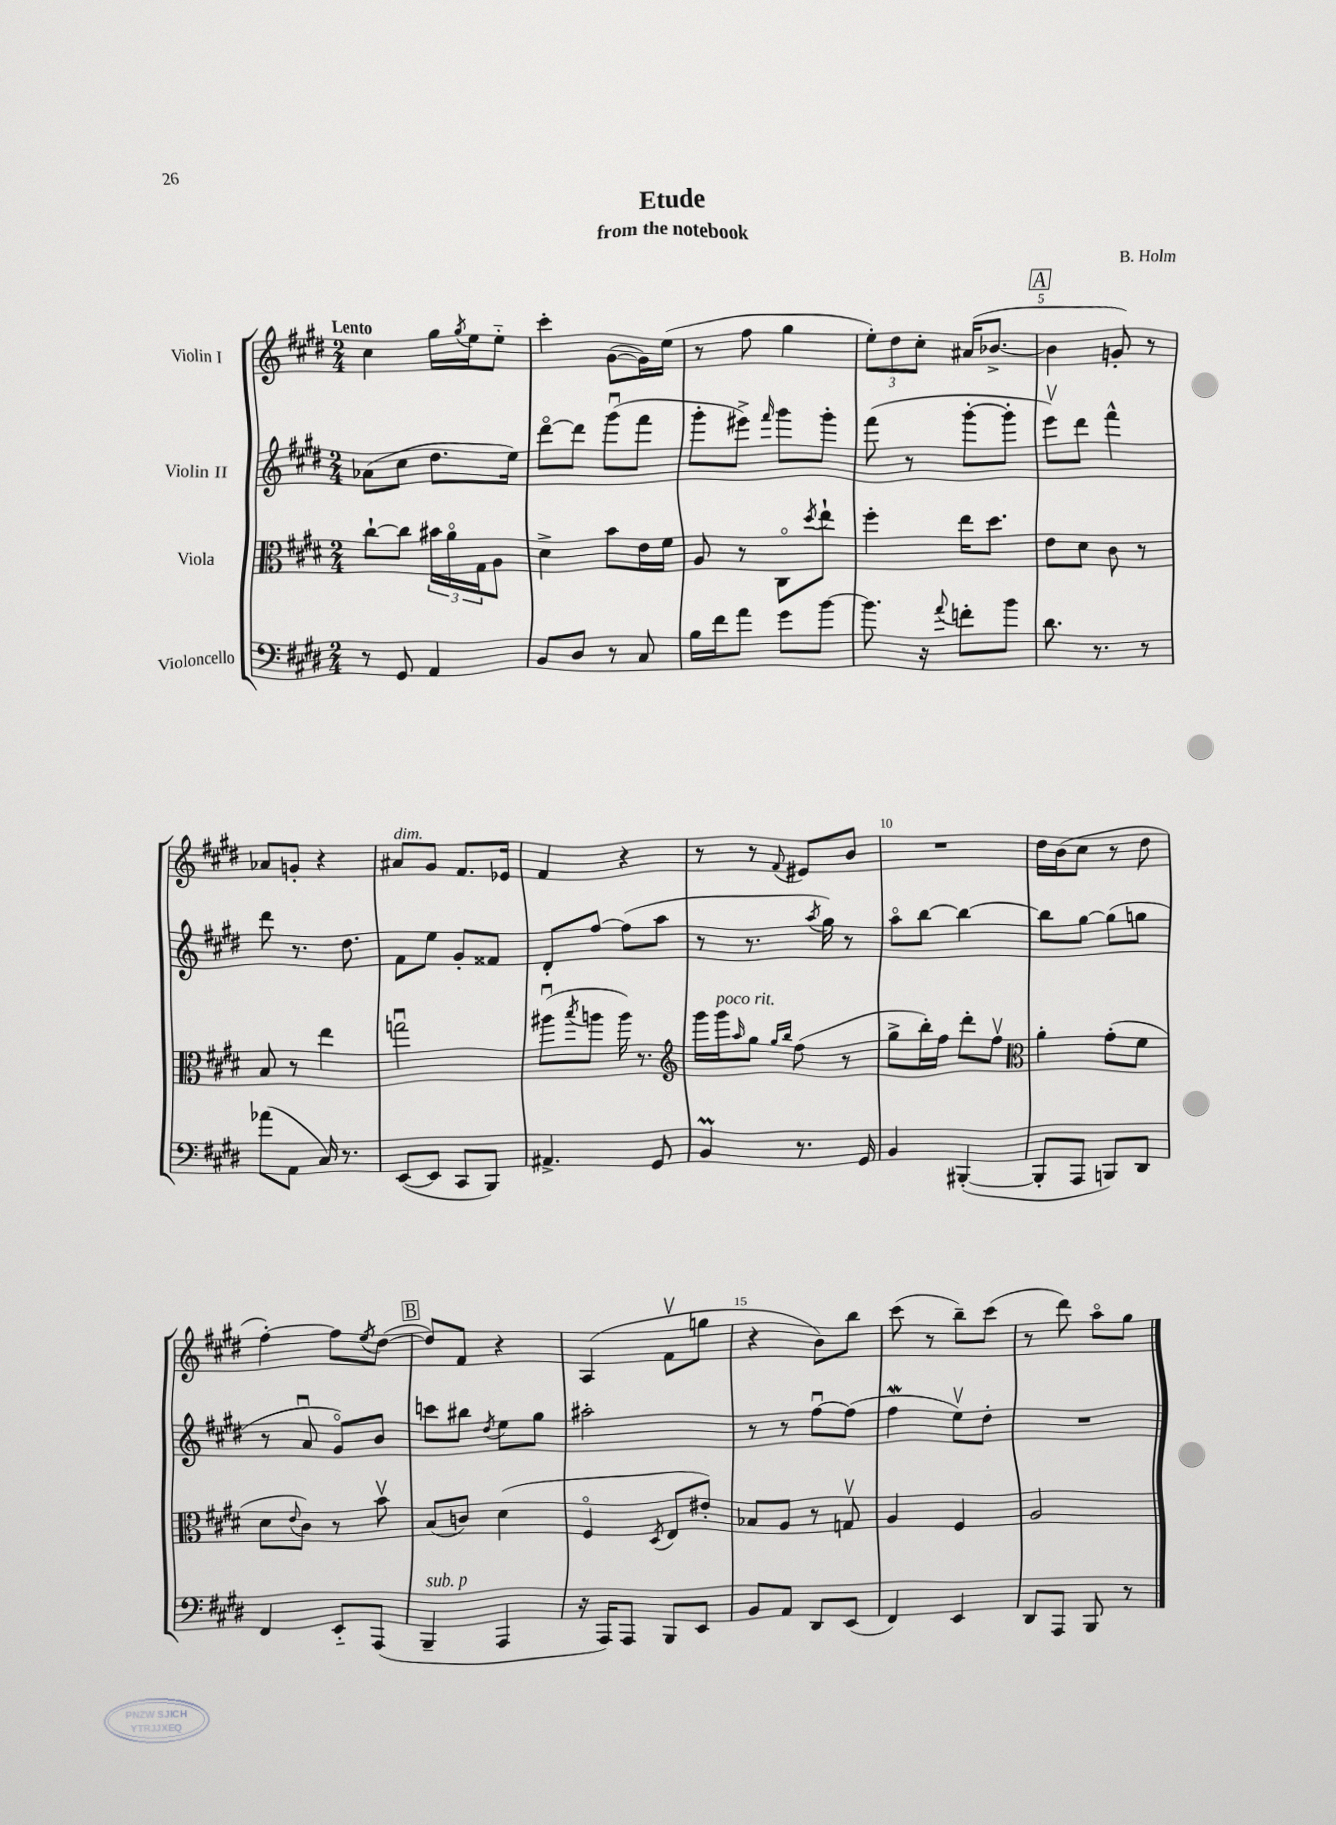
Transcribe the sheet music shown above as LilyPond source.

\header { title = "Etude" composer = "B. Holm" subtitle = "from the notebook" }
<<
\new StaffGroup <<
\new Staff = "s0" \with { instrumentName = "Violin I" } {
    \clef treble \key e \major \numericTimeSignature \time 2/4 \tempo "Lento"
    cis''4 gis''16 \acciaccatura { gis''8 } e''16 e''8-_ |
    cis'''4-. gis'8~( gis'16) e''16( |
    r8 fis''8 gis''4 |
    \tuplet 3/2 { e''8-.) dis''8 cis''8-. } ais'16( bes'8.~-> |
    \mark \markup { \box "A" } bes'4 g'8-.) r8 |
    aes'8 g'8-. r4 |
    ais'8^\markup { \italic "dim." } gis'8 fis'8. ees'16 |
    fis'4 r4 |
    r8 r8 \appoggiatura { fis'8 } eis'8 b'8 |
    R2 |
    dis''16 b'16( cis''8 r8 dis''8 |
    fis''4~-.) fis''8 \acciaccatura { e''8 } dis''8~( |
    \mark \markup { \box "B" } dis''8) fis'8 r4 |
    a4( fis'8\upbow g''8 |
    r4 b'8) b''8 |
    cis'''8( r8 b''8--) cis'''8( |
    r8 dis'''8) a''8\flageolet gis''8 \bar "|." |
}
\new Staff = "s1" \with { instrumentName = "Violin II" } {
    \clef treble \key e \major \numericTimeSignature \time 2/4
    aes'8( cis''8 dis''8. e''16) |
    dis'''8~\flageolet dis'''8 gis'''8\downbow( fis'''8 |
    gis'''8-. eis'''8->) \grace { fis'''16 } gis'''8 gis'''8-. |
    fis'''8( r8 gis'''8~-. gis'''8-. |
    \mark \markup { \box "A" } e'''8\upbow) dis'''8 fis'''4-^ |
    dis'''8 r8. dis''8. |
    fis'8 e''8 gis'8-. fisis'8 |
    dis'8-. fis''8~ fis''8( a''8 |
    r8 r8. \acciaccatura { a''8 } gis''16) r8 |
    a''8\flageolet b''8~ b''4~ |
    b''8 gis''8~ gis''8( g''8 |
    r8 a'8\downbow gis'8\flageolet) b'8 |
    \mark \markup { \box "B" } c'''8 bis''8 \acciaccatura { dis''8 } e''8 gis''8 |
    ais''2-. |
    r8 r8 fis''8~\downbow fis''8( |
    fis''4\mordent e''8\upbow) dis''8-. |
    R2 \bar "|." |
}
\new Staff = "s2" \with { instrumentName = "Viola" } {
    \clef alto \key e \major \numericTimeSignature \time 2/4
    cis''8~-! cis''8 \tuplet 3/2 { bis'16 a'16\flageolet gis16 } a8 |
    dis'4-> b'8 e'16 fis'16 |
    a8 r8 cis8\flageolet \acciaccatura { dis''8 } e''8-! |
    fis''4-. e''16 dis''8. |
    \mark \markup { \box "A" } e'8 dis'8 cis'8 r8 |
    b8 r8 e''4 |
    g''2\downbow |
    ais''8\downbow( \acciaccatura { b''8 } a''8 a''16) r8. |
    \clef treble gis'''16 gis'''16^\markup { \italic "poco rit." } \grace { a''16 } gis''8 \grace { gis''16 b''16 } fis''8( r8 |
    gis''8-> b''16-.) fis''16 dis'''8-. fis''8\upbow |
    \clef alto a'4-. gis'8-.( fis'8 |
    dis'8 \appoggiatura { e'8 } cis'8) r8 b'8\upbow |
    \mark \markup { \box "B" } b8( c'8) dis'4( |
    fis4\flageolet \acciaccatura { dis8 } e8 eis'8-.) |
    bes8 a8 r8 g8\upbow |
    a4 fis4 |
    a2 \bar "|." |
}
\new Staff = "s3" \with { instrumentName = "Violoncello" } {
    \clef bass \key e \major \numericTimeSignature \time 2/4
    r8 gis,8 a,4 |
    b,8 dis8 r8 cis8 |
    b16 fis'16 a'8 gis'8 b'8~ |
    b'8. r16 \appoggiatura { a'8 } f'8-. b'8 |
    \mark \markup { \box "A" } dis'8. r8. r8 |
    aes'8( a,8 cis16) r8. |
    e,8~( e,8 cis,8 b,,8) |
    ais,4.-> gis,8 |
    b,4\prall r8. gis,16 |
    b,4 bis,,4~-.( |
    bis,,8-. a,,8 b,,8) dis,8 |
    fis,4 e,8-_ a,,8( |
    \mark \markup { \box "B" } b,,4--^\markup { \italic "sub. p" } a,,4 |
    r16 a,,16) a,,8 b,,8 e,8 |
    b,8 a,8 dis,8 e,8( |
    fis,4) e,4 |
    dis,8 a,,8 b,,8 r8 \bar "|." |
}
>>
>>
\layout { \context { \Score \override BarNumber.break-visibility = ##(#f #t #t) barNumberVisibility = #(every-nth-bar-number-visible 5) } }
